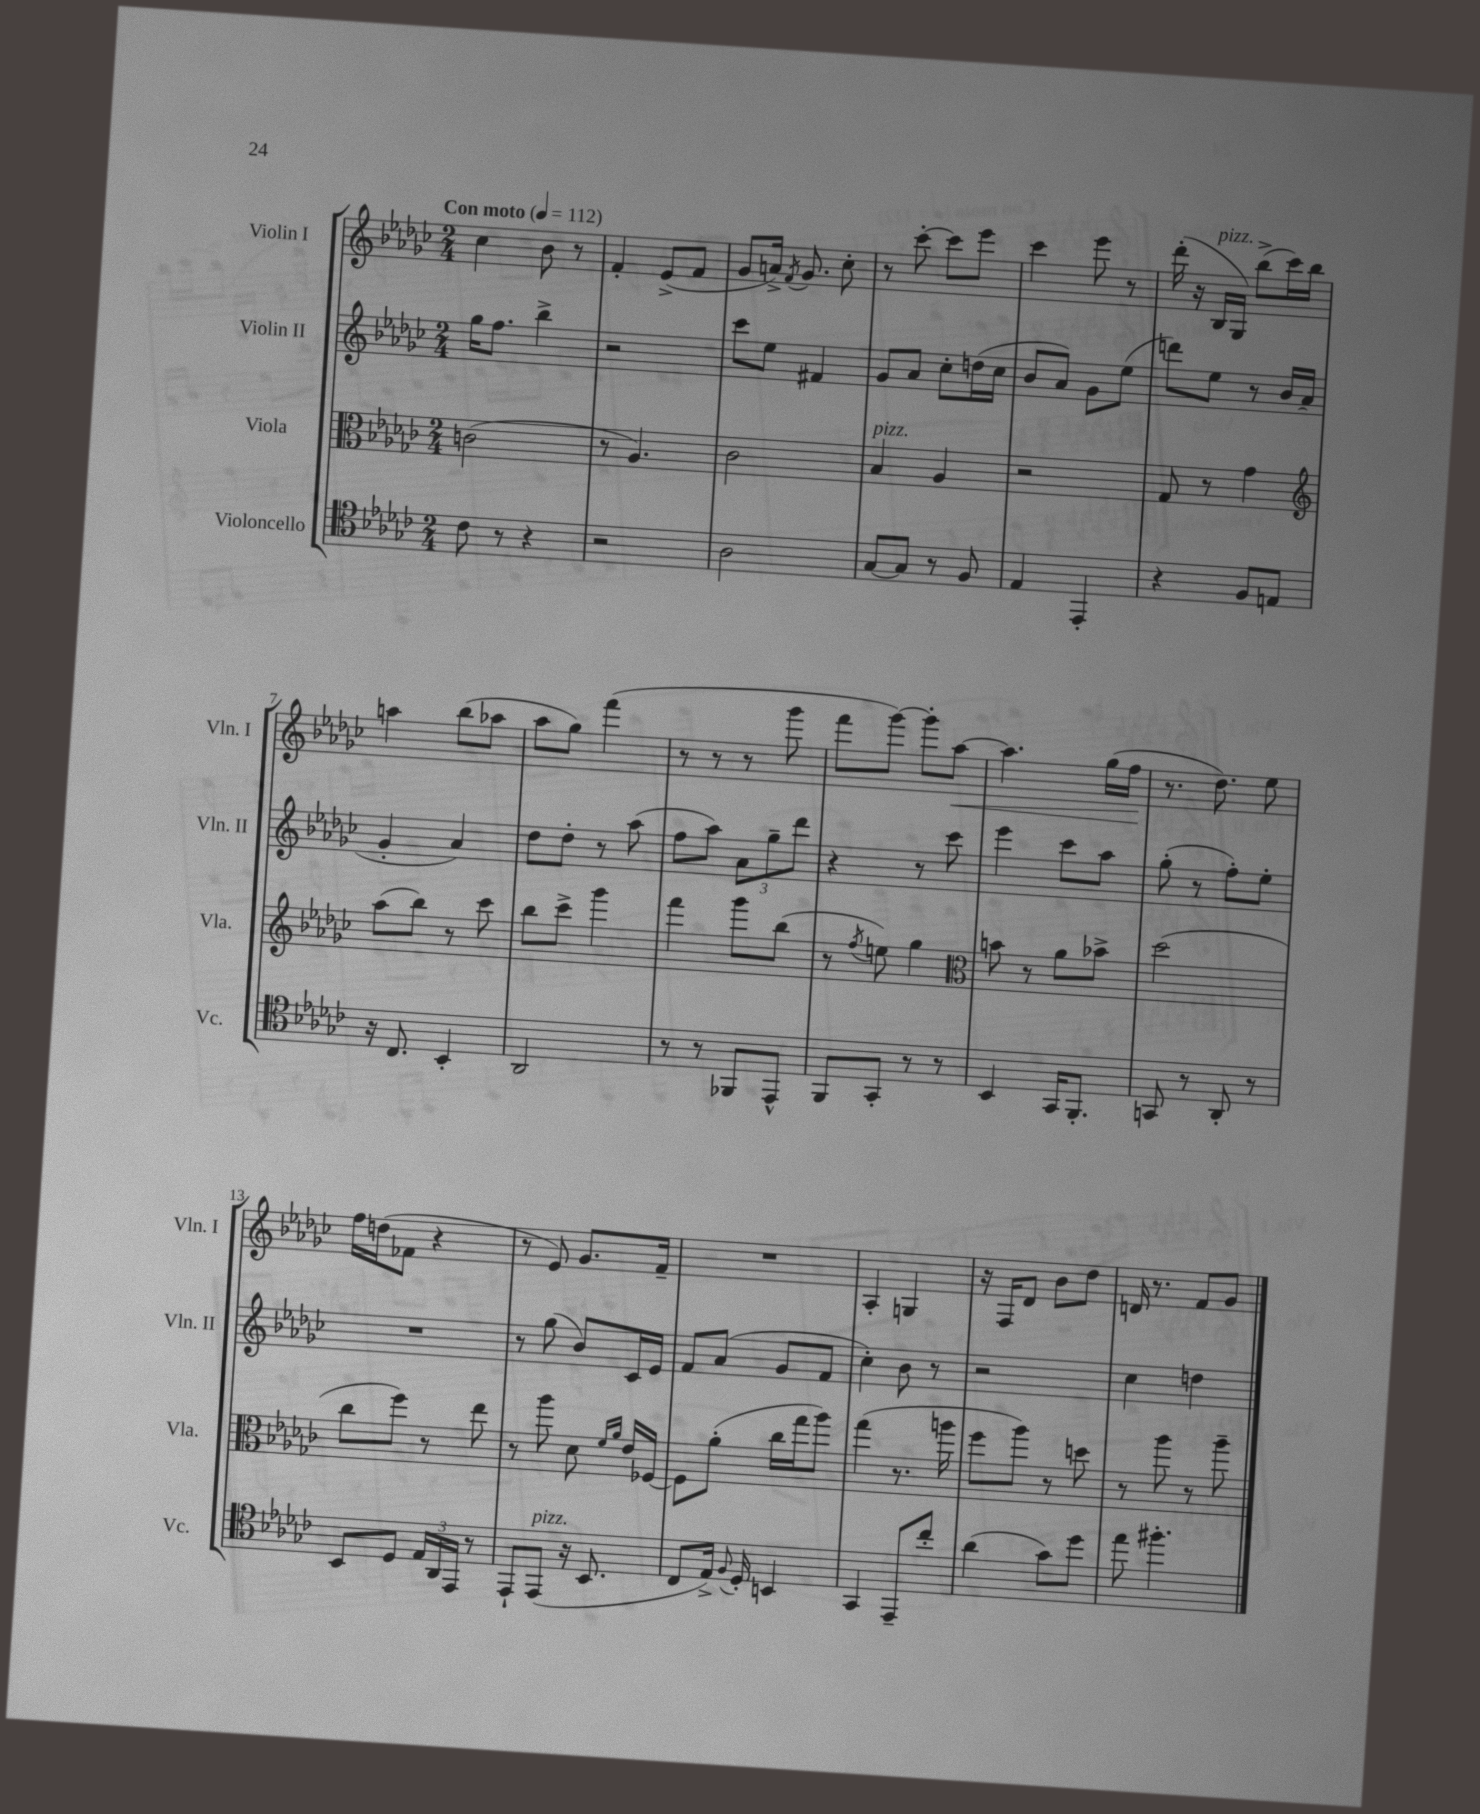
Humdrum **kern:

**kern	**kern	**kern	**kern
*staff4	*staff3	*staff2	*staff1
*clefC4	*clefC3	*clefG2	*clefG2
*k[b-e-a-d-g-c-]	*k[b-e-a-d-g-c-]	*k[b-e-a-d-g-c-]	*k[b-e-a-d-g-c-]
*M2/4	*M2/4	*M2/4	*M2/4
*MM112	*MM112	*MM112	*MM112
8c-\	(2c\	16gg-\LK	4cc-\
.	.	8.ff\J	.
8r	.	.	.
4r	.	4bb-^\	8b-\
.	.	.	8r
=	=	=	=
2r	8r	2r	4f'/
.	4.A-/)	.	.
.	.	.	(8e-^/L
.	.	.	8f/J
=	=	=	=
2A-\	2c-\	8ccc-\L	8g-/L
.	.	8ee-\J	16a^/Jk)
.	.	.	8qf/
.	.	.	8.g-/
.	.	4f#/	.
.	.	.	8cc-'\
=	=	=	=
[8G-/L	4B-/	8g-/L	8r
8G-/]J	.	8a-/J	[8ccc-'\
8r	4A-/	8cc-'\L	8ccc-\]L
8F/	.	(16dd\L	8eee-\J
.	.	16cc-\JJ	.
=	=	=	=
4E-/	2r	8b-/L	4ccc-\
.	.	8a-/J)	.
4EE-'/	.	8g-\L	8eee-\
.	.	(8ee-\J	8r
=	=	=	=
4r	8G-/	8ddd\L)	(16ddd-'\
.	.	.	16r
.	8r	8ee-\J	16B-/LL
.	.	.	16G-/JJ)
8F/L	4g-\	8r	(8bb-^\L
8E/J	.	16b-/LL	16ccc-\L)
.	.	(16a-/JJ	16bb-\JJ
=	=	=	=
*	*clefG2	*	*
16r	(8aa-\L	4g-'/	4aa\
8.C-/	.	.	.
.	8bb-\J)	.	.
4BB-'/	8r	4a-/)	(8bb-\L
.	8ccc-\	.	8aa-\J
=	=	=	=
2AA-/	8bb-\L	8dd-\L	8aa-\L
.	8ccc-^\J	8dd-'\J	8gg-\J)
.	4ggg-\	8r	(4fff\
.	.	(8aa-\	.
=	=	=	=
8r	4fff\	8ff\L	8r
8r	.	8aa-\J)	8r
8FF-/L	8ggg-\L	12a-\L	8r
.	.	12gg-~\	.
8EE-^^/J	(8bb-\J	.	8ggg-\
.	.	12ddd-\J	.
=	=	=	=
8FF/L	8r	4r	8fff\L
.	8qff/	.	.
8GG-'/J	8ee\)	.	[8ggg-\J)
8r	4gg-\	8r	8ggg-'\]L
8r	.	8ccc-\	[8aa-\J
=	=	=	=
*	*clefC3	*	*
4BB-/	8b\	4eee-\	4.aa-\]
.	8r	.	.
16GG-/LK	8a-\L	8ccc-\L	.
8.FF'/J	.	.	.
.	8b-^\J	8aa-\J	(16gg-\LL
.	.	.	16ff\JJ
=	=	=	=
8GG/	(2dd-\	(8gg-'\	8.r
8r	.	8r	.
.	.	.	8.dd-\)
8AA-'/	.	8ff'\L)	.
8r	.	8ee-'\J	8ee-\
=	=	=	=
8BB-/L	8cc-\L	2r	16ff\LL
.	.	.	(16dd\J
8D-/J	8ff\J)	.	8f-\J
24E-/LL	8r	.	4r
24AA-/	.	.	.
24EE-/JJ	.	.	.
8r	8ee-\	.	.
=	=	=	=
8EE-`/L	8r	8r	8r
(8EE-/J	8aa-\	(8gg-\	8e-/)
16r	8d-\	8b-/L)	8.g-/L
8.BB-/	.	.	.
.	16qqf/LL	.	.
.	16qqa-/JJ	.	.
.	16e-/LL	16c-/L	.
.	[16F-/JJ	16e-/JJ	16f~/Jk
=	=	=	=
8C-/L	8F-\]L	8f/L	2r
16E-^/Jk)	(8a-'\J	(8a-/J	.
8qqF/	.	.	.
16D-'/	.	.	.
4BB/	16cc-\LL	8g-/L	.
.	16gg-\J	.	.
.	8aa-\J)	8f/J	.
=	=	=	=
4GG-/	(4gg-\	4cc-'\)	4A-'/
8EE-~/L	8.r	8b-\	4G/
8cc-'/J	.	8r	.
.	16aa\	.	.
=	=	=	=
(4a-\	8ff\L	2r	16r
.	.	.	16F/LK
.	8aa-\J)	.	8d-/J
8g-\L)	8r	.	8b-\L
8dd-\J	8dd\	.	8dd-\J
=	=	=	=
8ee-\	8r	4cc-\	16d/
.	.	.	8.r
4.ff#'\	8aa-\	.	.
.	8r	4dd\	8f/L
.	8aa-~\	.	8g-/J
==	==	==	==
*-	*-	*-	*-
